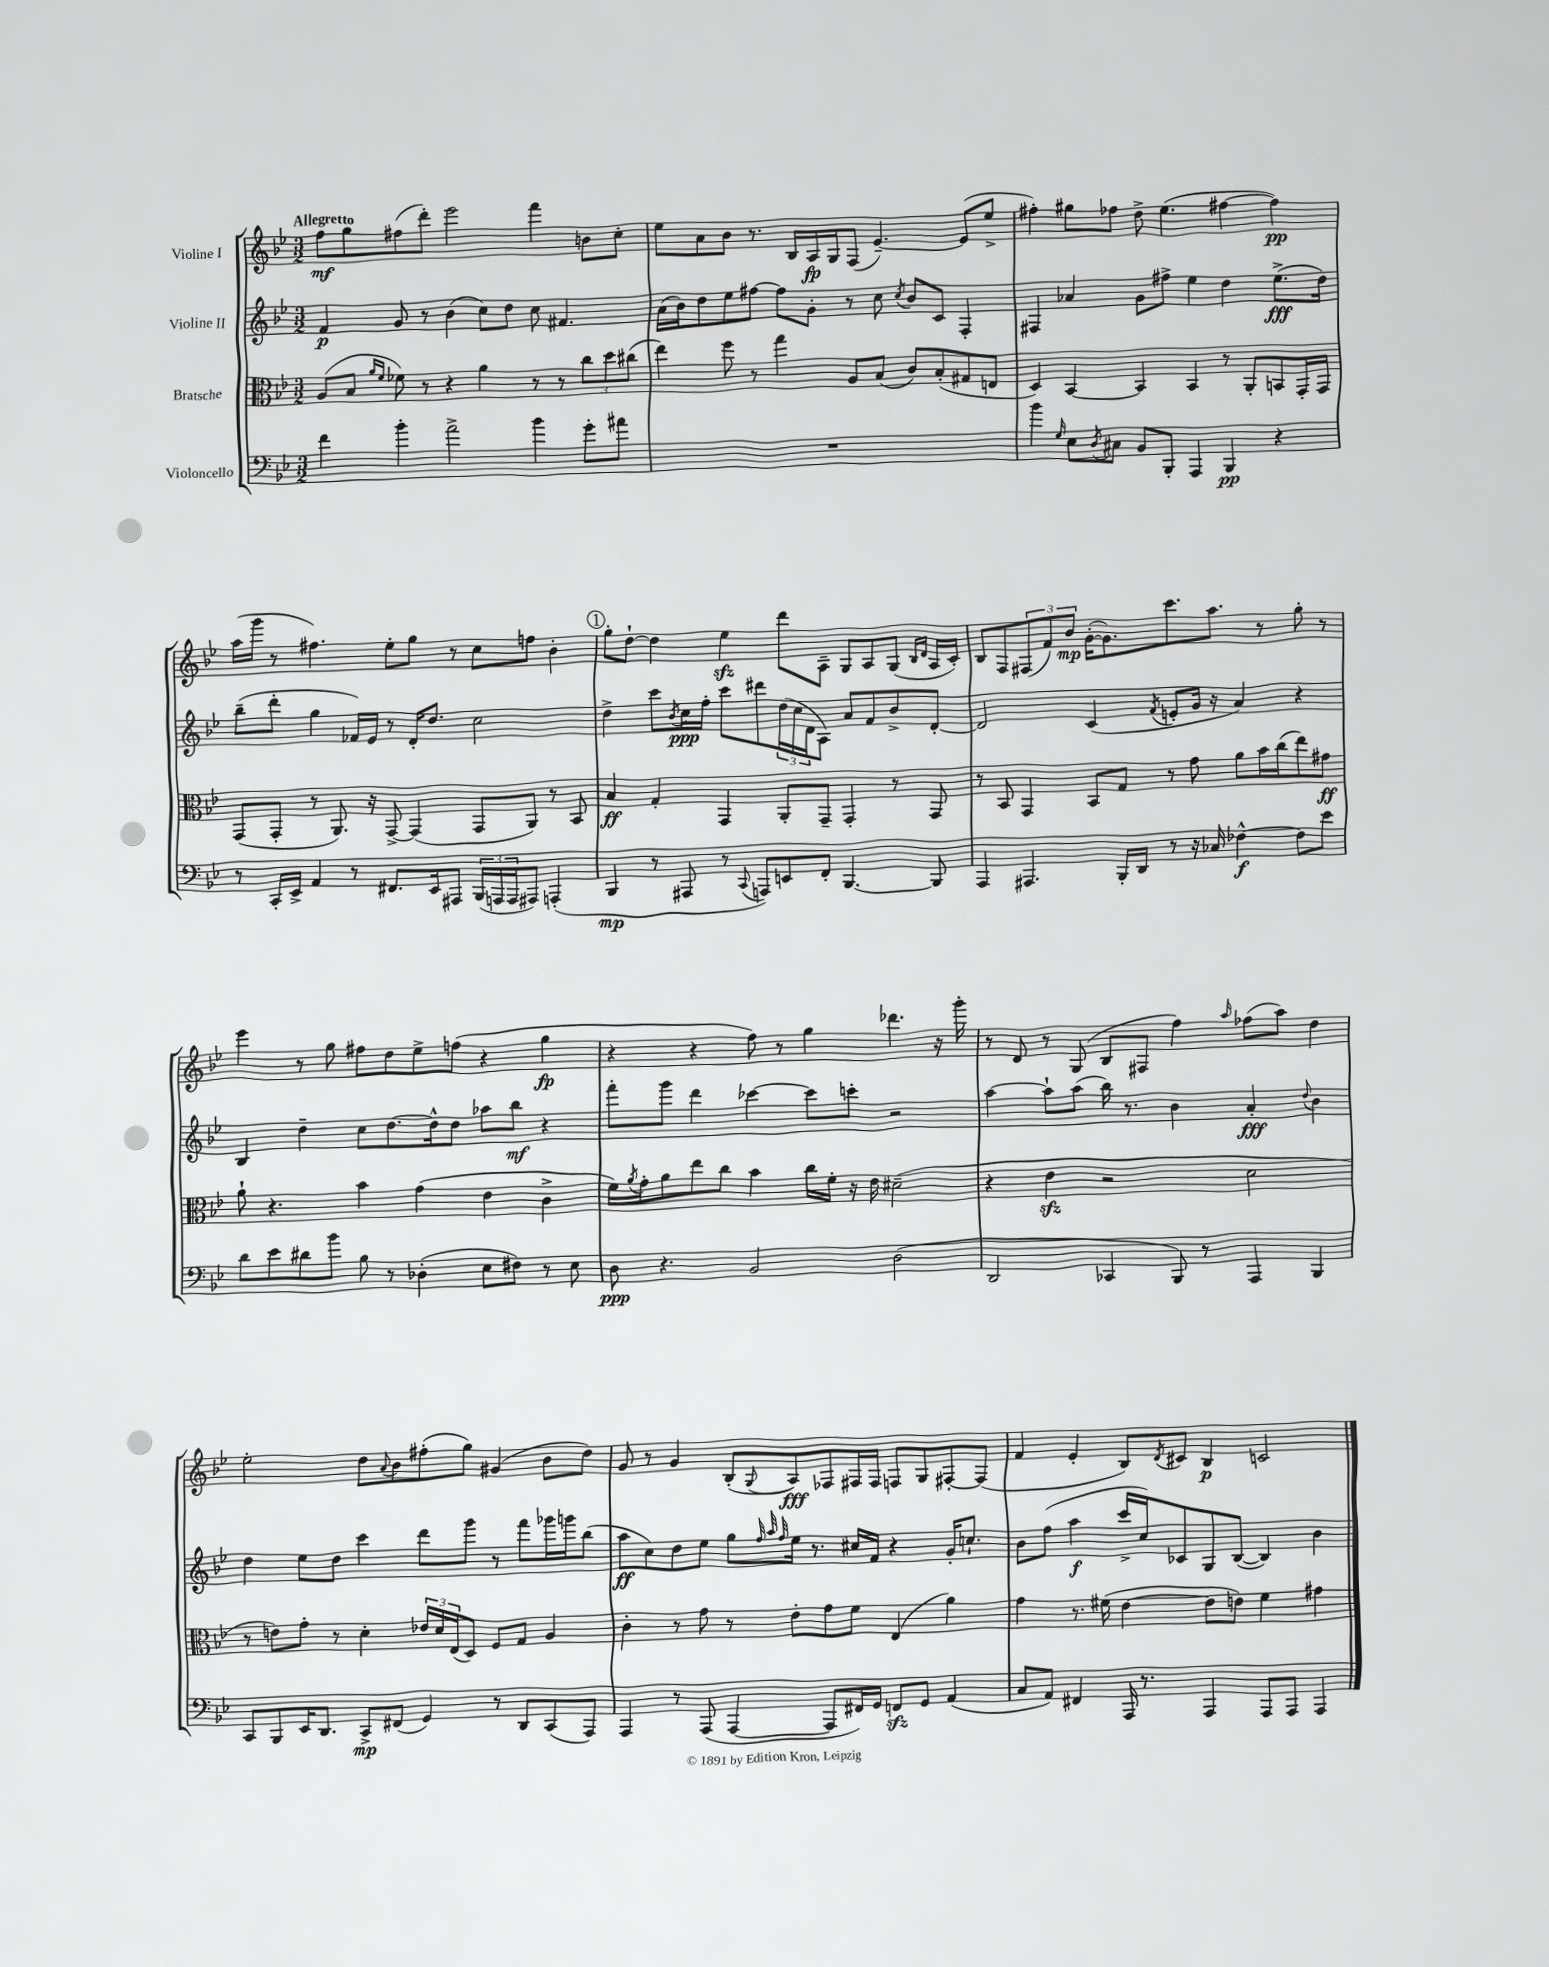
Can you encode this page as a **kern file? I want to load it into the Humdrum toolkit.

**kern	**kern	**kern	**kern
*staff4	*staff3	*staff2	*staff1
*clefF4	*clefC3	*clefG2	*clefG2
*k[b-e-]	*k[b-e-]	*k[b-e-]	*k[b-e-]
*M3/2	*M3/2	*M3/2	*M3/2
4f\	(8A/L	4f/	8ff\L
.	8B-/J	.	8gg\
.	16qqa/LL	.	.
.	16qqf/JJ	.	.
4b-'\	8f-\)	8g/	(8ff#\
.	8r	8r	8ddd'\J)
2a^\	4r	(4b-\	2eee-\
.	4a\	8cc\L)	.
.	.	8dd\J	.
4b-\	8r	8cc\	4fff\
.	8r	4.f#/	.
8g'\L	12cc\L	.	8b\L
.	12dd\	.	.
8a#\J	.	.	8cc'\J
.	(12cc#\J	.	.
=	=	=	=
1.r	4ee-\)	(16a\LL	8ee-\L
.	.	16b-\J)	.
.	.	8dd\	8a\
.	8ff\	8ee-\	8b-\J
.	8r	[8ff#\J	8.r
.	4gg\	8ff#\]L	.
.	.	.	16B-/LL
.	.	8g'\J	16A/
.	.	.	16G/J
.	8A/L	8r	(8F/J
.	(8B-/J	8cc\	[4.e-~/)
.	.	8qcc/	.
.	8c/L)	8b-/L	.
.	(8B-'/	8c/J	.
.	8G#/	4F'/	(8e-/]L
.	8E/J	.	8ee-^/J
=	=	=	=
4b-\	4D/)	4F#/	4ff#'\)
16qqG/	.	.	.
8E-\L	[4BB-/	4a-/	8gg#\L
8qD/	.	.	.
8C#\J	.	.	8ff-\J
8BB-/L	4BB-/]	8g\L	8dd^\
8BBB-'/J	.	8ff#^\J	(4.ee-\
4AAA/	4BB-/	4ee-\	.
4BBB-/	8r	4dd\	[4ff#\
.	8AA'/L	.	.
4r	8BB/	(8.ee-^\L	4ff#\])
.	16GG'/L	.	.
.	16GG/JJ	16dd\Jk)	.
=	=	=	=
8r	(8GG/L	(8bb-~\L	(16aa\LL
.	.	.	16ggg\JJ
16CC'/LL	8GG'/J	8ddd'\J	8r
16EE-^/JJ	.	.	.
4AA/	8r	4gg\	4.ff#\)
.	8.AA/)	.	.
8r	.	16f-/LL)	.
.	16r	16e-/JJ	.
8.FF#/L	[8GG^/	8r	8ee-'\L
.	(4GG/]	16d'/LK	8gg\J
16EE-/k	.	8.dd/J	.
8AAA#/J	.	.	8r
(24BBB-/LL	8GG/L	2cc\	8cc\L
24AAA/	.	.	.
24AAA/J	.	.	.
8AAA#/J)	8AA/J)	.	8ff\J
(4AAA'/	8r	.	4b-'\
.	8BB-/	.	.
=	=	=	=
4BBB-/	4B-/	4dd^\	8gg'\L
.	.	.	[8dd`\J
8r	4G'/	8ccc\L	4dd\]
.	.	8qb-/	.
8AAA#/	.	16cc\L	.
.	.	16ff'\JJ	.
8r	4GG/	8ccc\L	4ee-\
8qqCC/	.	.	.
8AAA/L)	.	8ddd#\	.
8EE/	8AA'/L	(24dd\L	8ddd\L
.	.	24cc\	.
.	.	24d\J	.
8FF'/J	8GG~/J	8A\J)	8A~\J
[4.BBB-/	4GG'/	8a/L	8G/L
.	.	8f/	8A/
.	8r	8b-^/	(8G/J
.	.	.	16qqB-/LL
.	.	.	16qqd/JJ
8BBB-/]	8GG/	[8d'/J	16A/LL
.	.	.	16c'/JJ)
=	=	=	=
4AAA/	8r	2d/]	8B-/L
.	8BB-/	.	8F/
4.AAA#/	4GG/	.	(12F#/
.	.	.	12f/)
.	.	.	12b-/J
.	8BB-/L	(4c/	([16g'\LK
.	.	.	8.g\])
16BBB-'/LL	8G/J	.	.
16DD/JJ	.	.	.
.	.	8qf/	.
8r	8r	8e'/L	8.ccc\
16r	8g\	16g/Jk	.
16C-/	.	16r	8.aa\J
[4F-^^\	8a\L	4a/)	.
.	16b-\L	.	8r
.	(16cc\J	.	.
8F-\]L	8ee-\)	4r	8gg'\
8e-\J	8g#\J	.	8r
=	=	=	=
8d\L	8a`\	4B-/	4eee-\
8e-\	4.r	.	.
8d#\	.	4dd~\	8r
8b-\J	.	.	8gg\
8B-\	4b-\	8cc\L	8ff#\L
8r	.	[8.dd\	8dd\
(4D-'\	(4g\	.	8ee-^\
.	.	16dd^^\]k	.
.	.	8dd\J	(8ff\J
8E-\L	4e-\	8aa-\L	4r
8F#\J)	.	8bb-\J	.
8r	4c^\	4r	4gg\
8E-\	.	.	.
=	=	=	=
8D\	16f\LL)	8fff'\L	4r
.	8qa/	.	.
.	16g'\J	.	.
4.r	8a\	8ggg\J	.
.	8ee-\	4ddd\	4r
.	8cc\J	.	.
2BB-/	4b-\	[4ccc-\	8ff\)
.	.	.	8r
.	16cc\LL	8ccc-\]L	4gg\
.	16f'\JJ	.	.
.	16r	8ccc'\J	.
.	16e-\	.	.
(2D\	(2d#~\	2r	4.ddd-\
.	.	.	16r
.	.	.	16ggg'\
=	=	=	=
2DD/	4r	[4aa\	8r
.	.	.	8d/
.	4e-\	8aa`\]L	8r
.	.	(8aa\J	(8G/
4CC-/	2r	16bb-\)	8B-/L
.	.	8.r	.
.	.	.	8F#/J
8BBB-/)	.	4b-\	4ff\)
8r	.	.	.
.	.	.	16qqaa/
4AAA/	2d\	4a'/	(8ff-\L
.	.	.	8aa\J)
.	.	8qqdd/	.
4BBB-/	.	4b-\	4dd\
=	=	=	=
8CC/L	8r	4dd\	2ee-'\
8BBB-/	8e\L)	.	.
16EE-/K	8g'\J	8ee-\L	.
8.DD/J	.	.	.
.	8r	8dd\J	.
8CC^/L	4d'\	4ccc\	8dd\L
.	.	.	8qqa/
(8FF#/J	.	.	8b-\
4GG/)	24e-/LL	8ddd\L	(8ff#'\
.	24d/	.	.
.	(24E-/J	.	.
.	8D/J)	8ggg\J	8gg\J)
8r	8F/L	8r	(4g#/
8DD/L	8G/J	8fff\L	.
(8CC/	4A/	16ggg-\L	8b-\L
.	.	16ggg\J	.
8AAA/J)	.	(8bb-\J	8dd\J)
=	=	=	=
4AAA/	4c'\	8aa\L	8g/
.	.	8cc\)	8r
8r	8r	8dd\	4g/
(8AAA/	8g\	8ee-\J	.
[4AAA/	8r	8gg\L	(8B-'/L
.	.	32qqff/	.
.	.	32qqaa/	.
.	.	32qqff/	8qqG/
.	8e-'\L	16ee-\Jk	8A/)
.	.	8.r	.
8AAA/]L	8g\	.	8F-/
16FF#/L)	8f\J	16cc#/LL	16F#/L
16GG/JJ	.	16f/JJ	16F#/JJ
8FF/L	(4E-/	4r	8F/L
8GG/J	.	.	8G/
(4AA/	4a\)	16g'/LK	[8F#'/
.	.	8.cc`/J	.
.	.	.	(8F#/]J
=	=	=	=
8C/L	4g\	8b-\L	4f/
8AA/J)	.	(8ff\J	.
4FF#/	8.r	4aa\	4e-'/
.	(16f#\	.	.
16AAA/	[4e-\	16ccc^/LL	8B-/L)
8.r	.	16cc/J)	.
.	.	.	8qd/
.	.	8c-/	8c#/J
4AAA/	8e-\]L	8G/	4B-/
.	8e\J)	([8B-/J	.
8AAA/L	4f#\	4B-/])	2c/
8AAA/J	.	.	.
4AAA/	4g#\	4b-\	.
==	==	==	==
*-	*-	*-	*-
